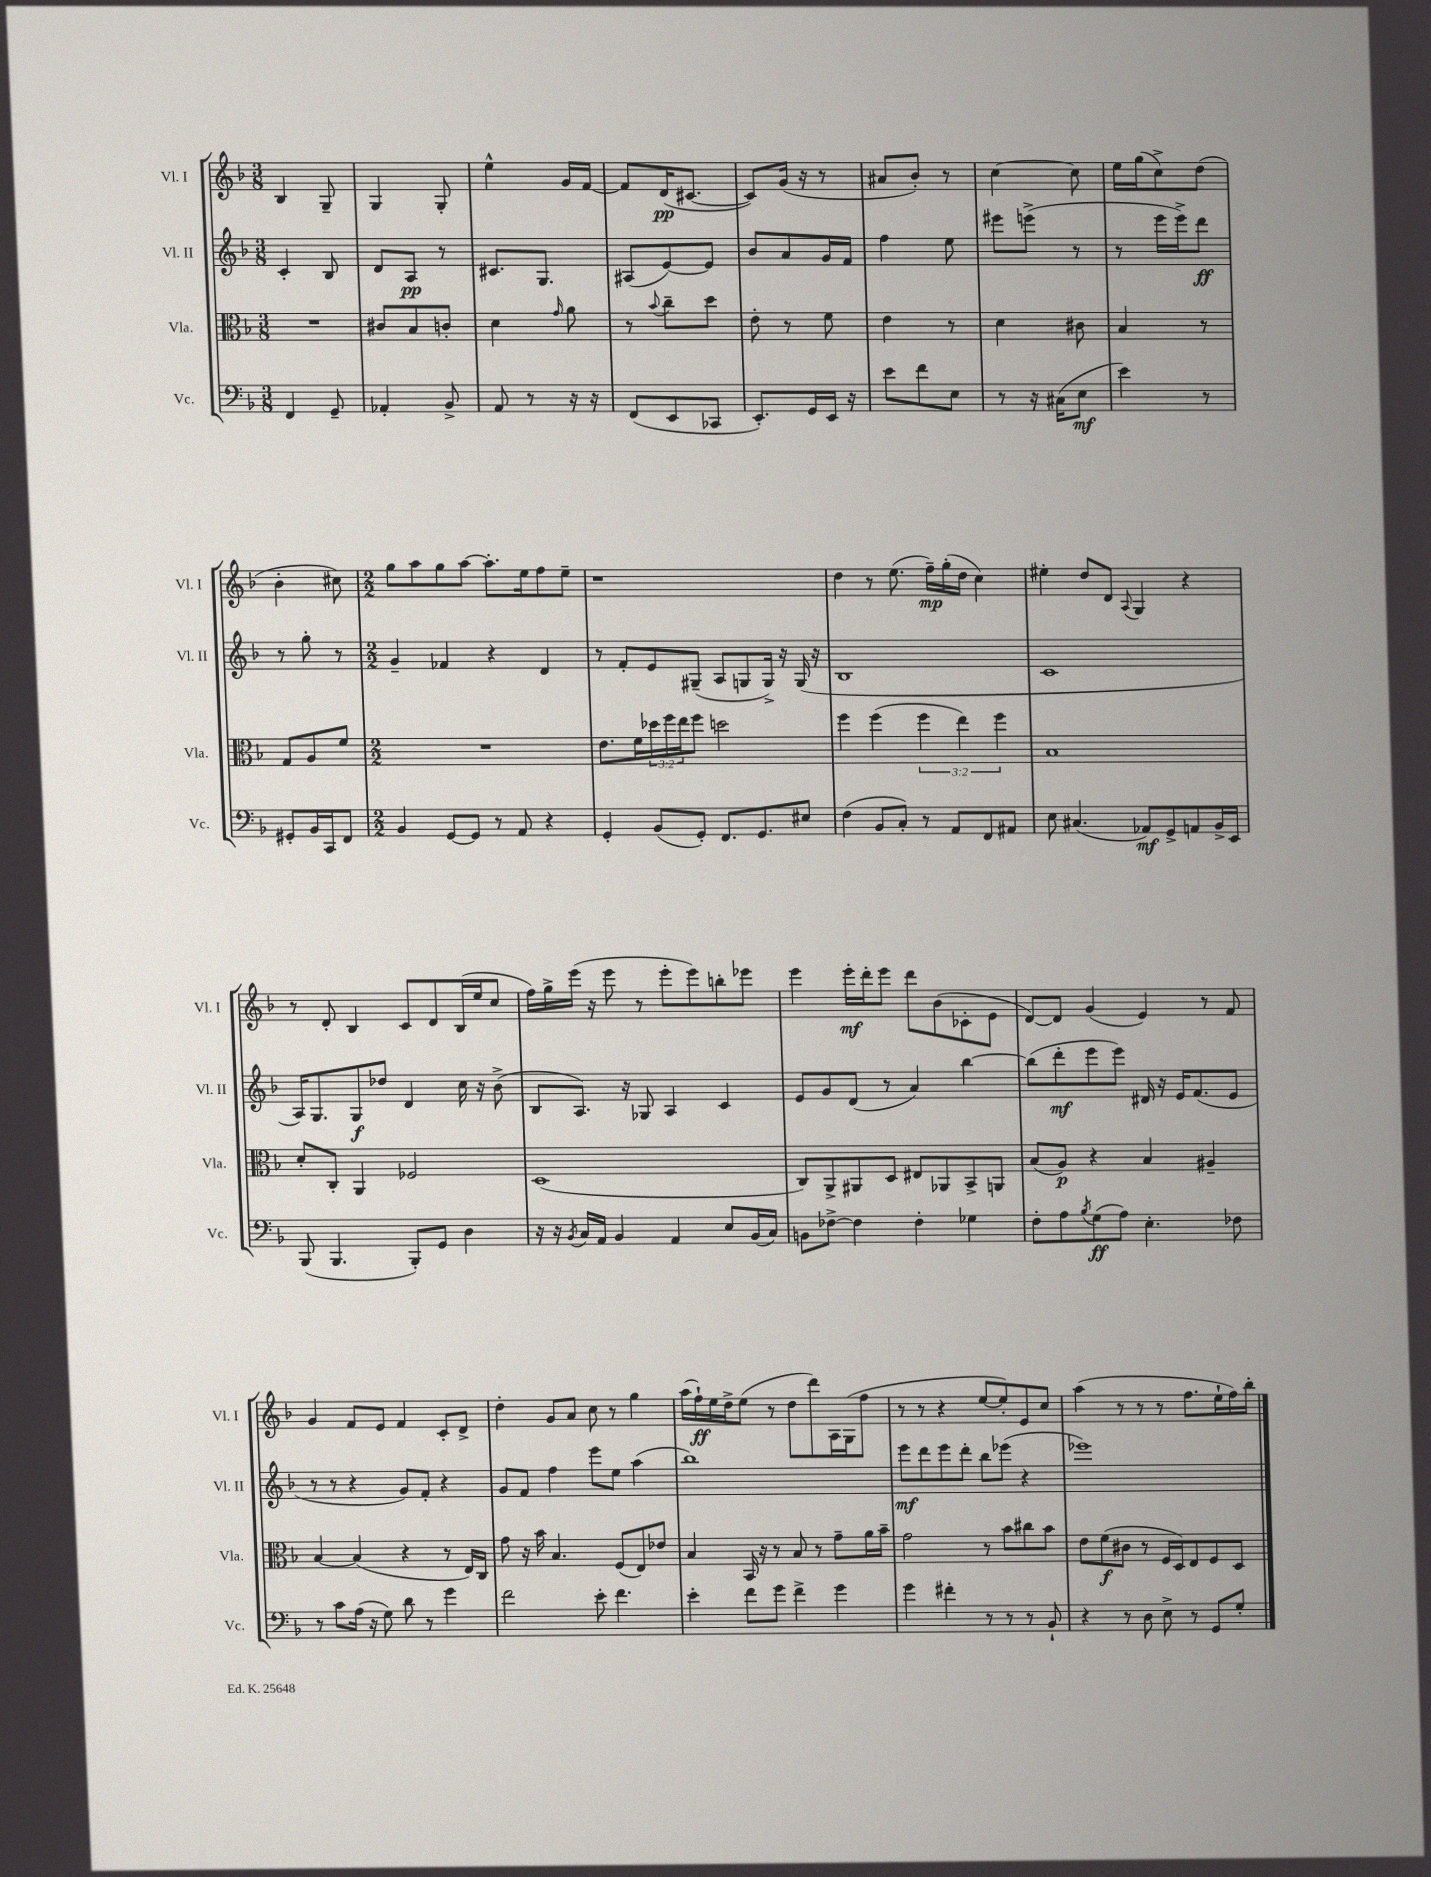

**kern	**kern	**kern	**kern
*staff4	*staff3	*staff2	*staff1
*clefF4	*clefC3	*clefG2	*clefG2
*k[b-]	*k[b-]	*k[b-]	*k[b-]
*M3/8	*M3/8	*M3/8	*M3/8
4FF	4.r	4c'	4B-
8GG~	.	8B-	8G~
=	=	=	=
4AA-'	8c#	8d	4G
.	8B-	8A	.
8BB-^	8c'	8r	8G'
=	=	=	=
8AA	4d	8.c#	4ee^^
8r	.	.	.
.	.	8.G	.
.	16qqg	.	.
16r	8a	.	16g
16r	.	.	[16f
=	=	=	=
(8FF	8r	(8A#	8f]
.	8qqb-	.	.
8EE	8cc~	[8e)	(16d
.	.	.	[8.c#
8CC-	8dd	8e]	.
=	=	=	=
8.EE')	8e'	8b-	8c#])
.	8r	8a	(16g
16GG	.	.	16r
16EE	8f	16g	8r
16r	.	16f	.
=	=	=	=
8e	4e	4ff	8a#
8f	.	.	8b-')
8E	8r	8ee	8r
=	=	=	=
8r	4d	8eee#	[4cc
16r	.	(8eee^	.
(16C#	.	.	.
8E	8c#	8r	8cc]
=	=	=	=
4e)	4B-	8r	16ee
.	.	.	(16gg
.	.	16eee	8cc^)
.	.	16eee^)	.
8r	8r	8ddd	(8dd
=	=	=	=
8GG#'	8G	8r	4b-'
16BB-	8A	8gg'	.
16CC	.	.	.
8FF	8f	8r	8cc#)
=	=	=	=
*M2/2	*M2/2	*M2/2	*M2/2
4BB-	1r	4g~	8gg
.	.	.	8aa
[8GG	.	4f-	8gg
8GG]	.	.	[8aa
8r	.	4r	8.aa']
8AA	.	.	.
.	.	.	16ee
4r	.	4d	8ff
.	.	.	8ee~
=	=	=	=
4GG'	8.e	8r	1r
.	.	8f'	.
.	16f	.	.
(8BB-	24dd-	8e	.
.	24ff	.	.
.	24ee	.	.
8GG')	8ff	(8G#~	.
8.FF	2dd	8A	.
.	.	8G	.
8.GG	.	.	.
.	.	16G^)	.
.	.	16r	.
8E#	.	(16G	.
.	.	16r	.
=	=	=	=
(4F	4ff	1B-	4dd
8BB-	(4ff	.	8r
8C')	.	.	(8.ee
8r	6ff	.	.
.	.	.	16ff~)
8AA	.	.	(16gg'
.	6ee)	.	.
.	.	.	16dd
8FF	.	.	4cc)
.	6ff	.	.
8AA#	.	.	.
=	=	=	=
8E	1B-	1c	4ee#'
(4.C#	.	.	.
.	.	.	8dd
.	.	.	8d
.	.	.	8qqA
8AA-)	.	.	4G
8GG^	.	.	.
8AA	.	.	4r
16BB-^	.	.	.
16EE	.	.	.
=	=	=	=
(8BBB-	8d'	16A)	8r
.	.	8.G	.
4.BBB-	8C'	.	8d'
.	4AA	8G	4B-
.	.	8dd-	.
8BBB-')	2F-	4d	8c
8GG	.	.	8d
4D	.	16cc	(16B-
.	.	16r	16ee
.	.	(8b-^	8cc
=	=	=	=
16r	(1D	8B-	16ff)
16r	.	.	16gg^
8qBB-	.	.	.
16C	.	8.A)	(16eee
16AA	.	.	16r
4BB-	.	.	8eee
.	.	16r	.
.	.	8G-	8r
4AA	.	4A	8eee'
.	.	.	8eee)
8E	.	4c	8bb'
(16BB-	.	.	8eee-
16C)	.	.	.
=	=	=	=
8BB	8C)	8e	4eee
[8F-^	8AA^	8g	.
4F-]	8AA#	(8d	16eee'
.	.	.	16ddd'
.	8D	8r	8eee
4F-'	8E#	4a)	8ddd
.	8AA-	.	(8b-
4G-	8BB-^	[4bb-	8c-'
.	8AA	.	8e
=	=	=	=
8F'	(8B-	(8bb-]	[8d)
8A	8A)	8ddd'	8d]
8qB-	.	.	.
(8G	4r	8eee	(4g
8A)	.	8eee)	.
4.E'	4B-	16d#	4e)
.	.	16r	.
.	.	16e	.
.	.	(8.f	.
.	4A#~	.	8r
8F-	.	8e	8f
=	=	=	=
8r	[4B-	8r	4g
8c	.	8r	.
(16A	(4B-]	4r	8f
16r	.	.	.
8G)	.	.	8e
8d	4r	8g)	4f
8r	.	8f'	.
4g	8r	4r	8c'
.	16E)	.	8d^
.	16C	.	.
=	=	=	=
2f	8g	8g	4dd'
.	16r	8f	.
.	16b-	.	.
.	4.B-	4ff	8g
.	.	.	8a
8e'	.	8eee	8cc
4.f	(8F	8ee	8r
.	8E)	(4aa	4gg
.	8e-	.	.
=	=	=	=
4e'	4B-	1bb-)	(16aa
.	.	.	16ff`)
.	.	.	16ee
.	.	.	16dd^
8f	16BB-	.	(8ee
.	16r	.	.
8g	8r	.	8r
4f^	8B-	.	8dd
.	8r	.	8ddd)
4g	8g~	.	16A
.	.	.	(16G
.	16a	.	8ff
.	16b-~	.	.
=	=	=	=
4g	2g	8eee	8r
.	.	8ddd	8r
4f#'	.	8eee	4r
.	.	8ddd'	.
8r	8r	8bb-	[8ee
8r	8b-	(8eee-	8ee'])
8r	8cc#	4r	8e
8BB-`	8b-	.	8cc
=	=	=	=
4r	8e	1eee-)	(4aa
.	(8f	.	.
8r	8c#	.	8r
8D	8r	.	8r
8E^	16F	.	8r
.	16D)	.	.
8r	8E	.	8.ff
8GG	8F	.	.
.	.	.	16ee`
8G'	8D	.	16ff)
.	.	.	16bb-'
==	==	==	==
*-	*-	*-	*-
